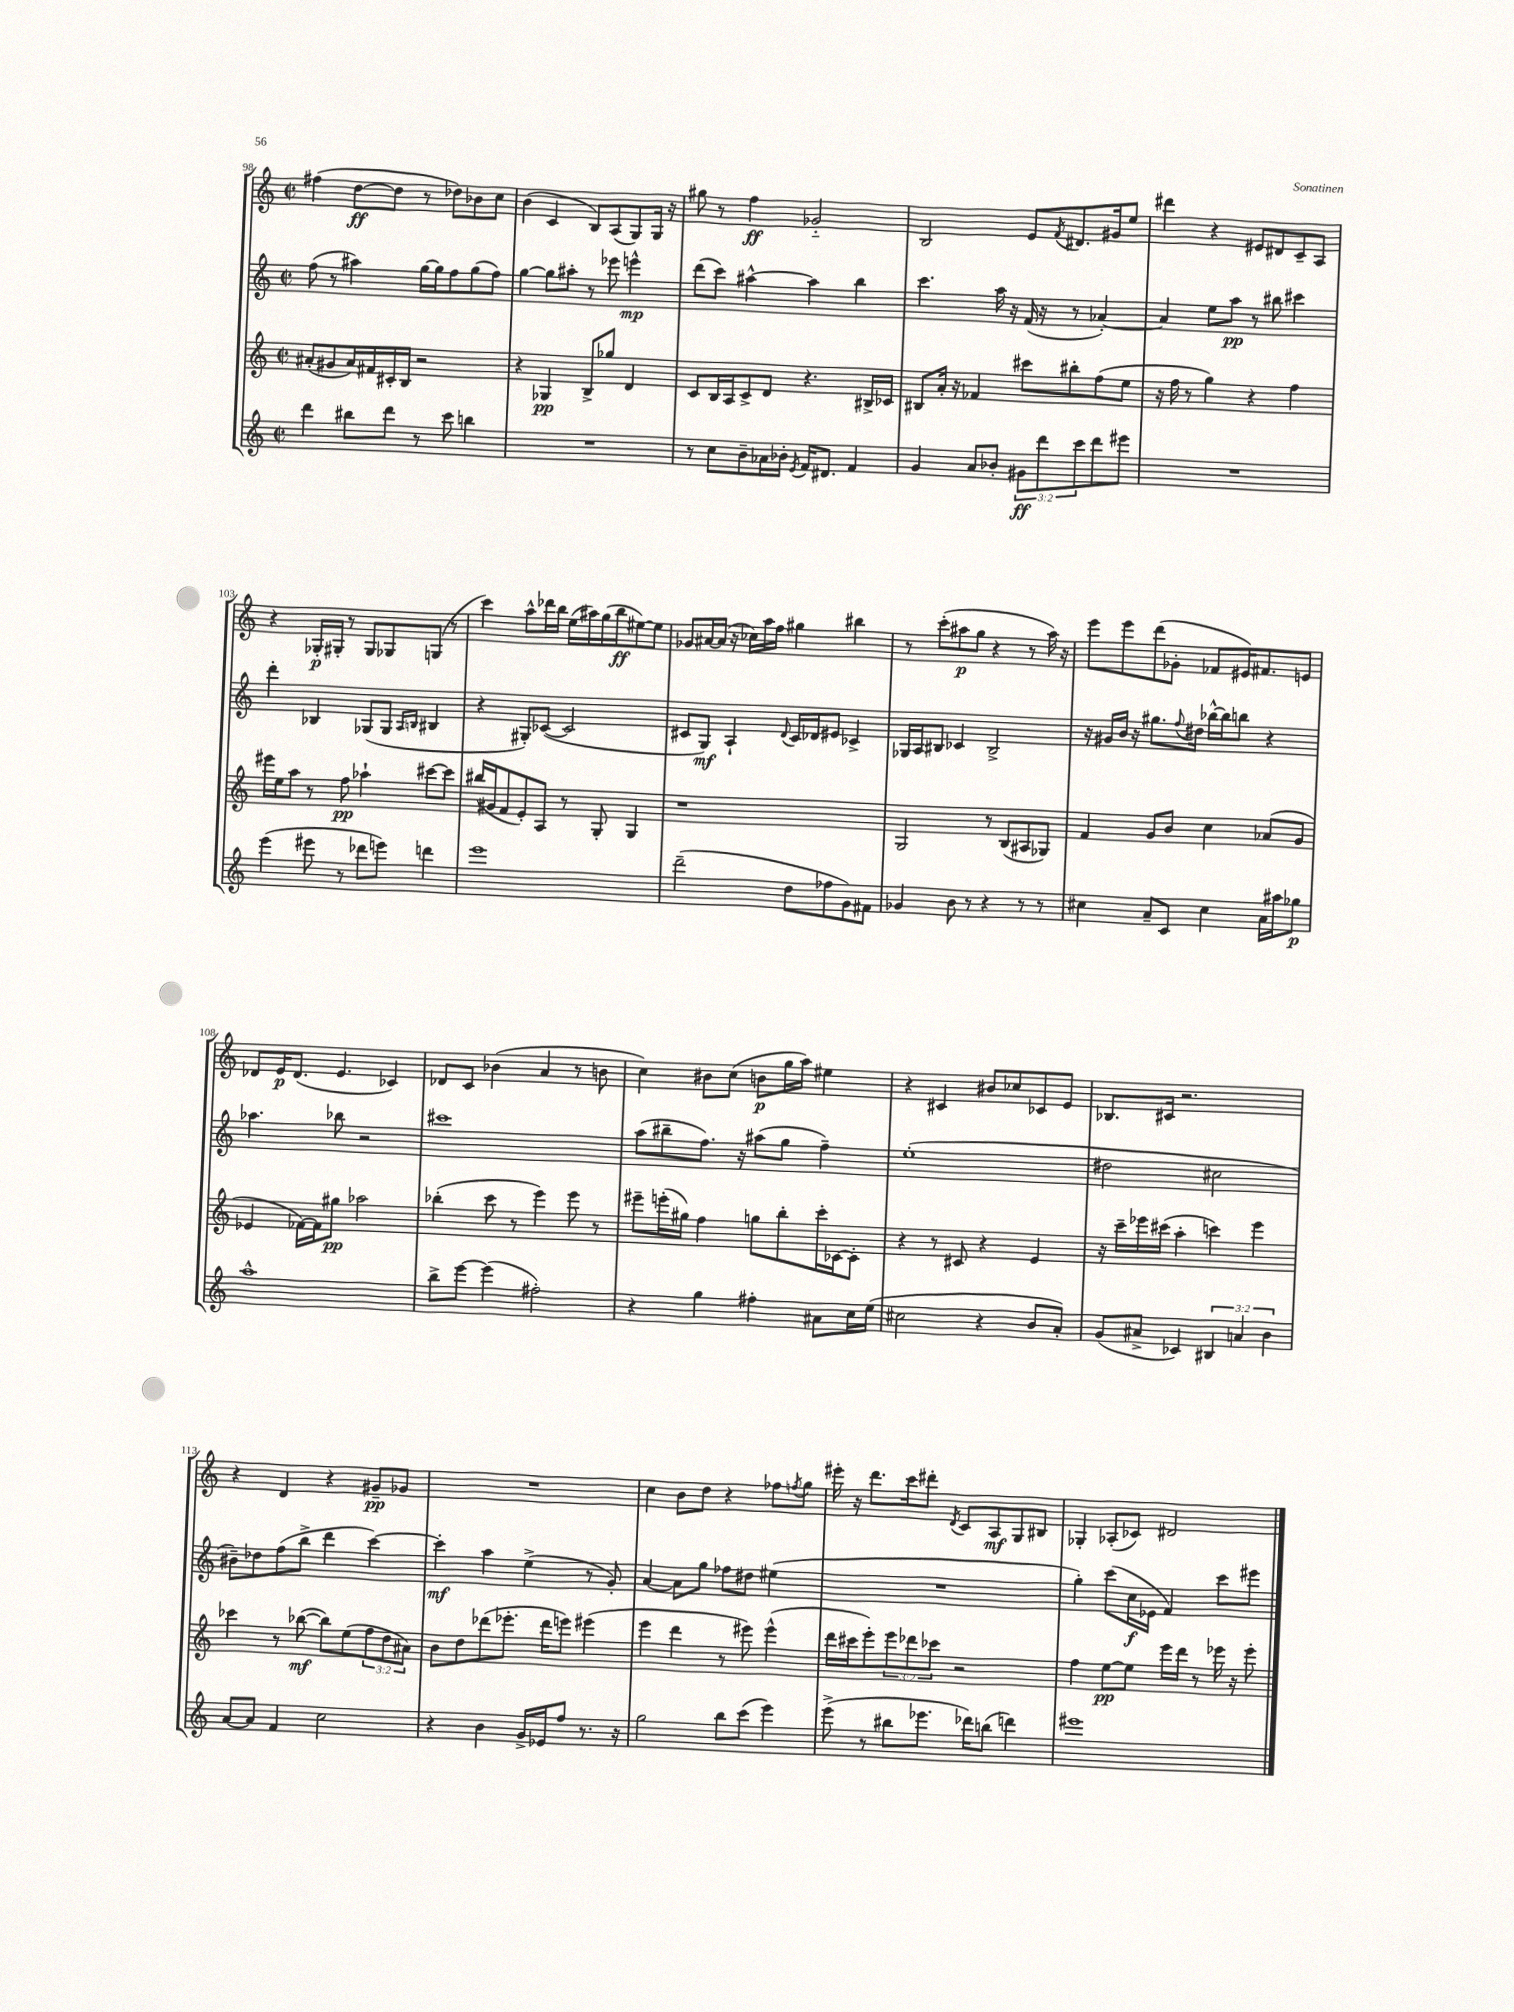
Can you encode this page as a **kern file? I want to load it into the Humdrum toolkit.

**kern	**kern	**kern	**kern
*staff4	*staff3	*staff2	*staff1
*clefG2	*clefG2	*clefG2	*clefG2
*k[]	*k[]	*k[]	*k[]
*M2/2	*M2/2	*M2/2	*M2/2
*met(c|)	*met(c|)	*met(c|)	*met(c|)
4ddd\	(8a#'/L	(8ff\	(4ff#\
.	8g#/	8r	.
8bb#\L	16a#/L)	4aa#\)	[8dd\L
.	16f#/	.	.
8ddd\J	16c#'/	.	8dd\]J
.	16B/JJ	.	.
8r	2r	[16gg\LL	8r
.	.	16gg\]J	.
8ccc\	.	8ff\	8dd-\L)
4bb\	.	(8gg\	8b-\
.	.	8ff\J)	8cc\J
=	=	=	=
1r	4r	[4gg\	(4b\
.	4G-/	8gg\]L	4c/
.	.	8aa#'\J	.
.	8B^/L	8r	8B/L)
.	8gg-/J	8eee-\	(8A/
.	4d/	4eee^^\	8G/)
.	.	.	16G/Jk
.	.	.	16r
=	=	=	=
8r	8c/L	(8ddd\L	8gg#\
8cc\L	16B/L	8ccc\J)	8r
.	16A/J	.	.
8b~\	8c^/	[4aa#^^\	4ff\
16a-\L	8d/J	.	.
16b-'\JJ	.	.	.
8qe/	.	.	.
16f/LK	4.r	4aa#\]	2g-'~/
8.d#/J	.	.	.
4f/	.	4bb\	.
.	16B#^/LL	.	.
.	16c-/JJ	.	.
=	=	=	=
4g/	8B#/L	4.ccc\	2B/
.	16a'/Jk	.	.
.	16r	.	.
8a/L	4f-/	.	.
8b-'/J	.	16aa\	.
.	.	16r	.
12g#\L	8ccc#\L	(16f/	8e/L
.	.	16r	.
12ddd\	.	.	.
.	.	.	8qf/
.	8bb#'\	8r	8.d#/
12ccc\	.	.	.
8ddd\	(8ff\	[4a-'/)	.
.	.	.	16g#/k
8eee#\J	8ee\J	.	8ee/J
=	=	=	=
1r	16r	4a-/]	4ddd#\
.	16ff\	.	.
.	8r	.	.
.	4gg\)	8ee\L	4r
.	.	8aa\J	.
.	4r	8r	8e#/L
.	.	8bb#\	8d#/
.	4ff\	4ccc#\	8c~/
.	.	.	8A/J
=	=	=	=
(4eee\	16eee#\LL	4ddd'\	4r
.	16ee\J	.	.
.	8aa\J	.	.
8eee#\	8r	4B-/	16G-'/LL
.	.	.	16G#'/JJ
8r	8ff\	.	8r
8ddd-\L	4aa-`\	(8G-/L	8G#/L
8eee\J)	.	8G-/J	8G-/
.	.	16qqA/LL	.
.	.	16qqB/JJ	.
4ddd\	[8ccc#\L	4B#/	(8G/J
.	8ccc#\]J	.	8r
=	=	=	=
1eee	(16bb#/LL	4r	4ccc\)
.	16g#/J	.	.
.	8f/	.	.
.	8e'/)	8G#'/L)	8aa^^\L
.	8A/J	([8c-/J	16ddd-\L
.	.	.	16bb\JJ
.	8r	2c-/]	(16ee\LL
.	.	.	16aa#\)
.	8G'/	.	(16gg\
.	.	.	16bb\J
.	4G/	.	[8ee#\)
.	.	.	8ee#\]J
=	=	=	=
(2ddd~\	1r	8c#/L	8g-/L
.	.	8G/J)	[16a#/L
.	.	.	(16a#/]JJ
.	.	4A`/	16r
.	.	.	16cc-\LL)
.	.	.	16aa\
.	.	.	16ff\JJ
.	.	8qqd/	.
8dd\L	.	16c#/LL	4gg#\
.	.	16d-/J	.
8ff-\	.	8e#/J	.
8g\)	.	4c-^/	4bb#\
8f#\J	.	.	.
=	=	=	=
4g-/	2G/	16G-/LL	8r
.	.	16A/J	.
.	.	8B#/J	(8ccc'\L
8b\	.	4c-/	8aa#\
8r	.	.	8gg\J
4r	8r	2B#^/	4r
.	(8B/L	.	.
8r	8A#/	.	8r
8r	8G-/J)	.	16aa#\)
.	.	.	16r
=	=	=	=
4cc#\	4f/	16r	8eee\L
.	.	16g#/LL	.
.	.	16b/JJ	8eee\
.	.	16r	.
8a~/L	8g/L	8.gg#\L	(8ddd\
8c/J	8b/J	.	8g-'\J
.	.	8qqff/	.
.	.	16dd#\Jk	.
4cc#\	4cc\	[16bb-^^\LL	8f-/L
.	.	16bb-\]J	.
.	.	8bb\J	16e#/K)
.	.	.	8.f#/
16a\LL	(8a-/L	4r	.
16aa#\J	.	.	.
8gg-\J	8g/J	.	8e/J
=	=	=	=
1aa^^	4e-/	4.aa-\	8d-/L
.	.	.	16e/K
.	.	.	(8.d-/J
.	[16f-\LL)	.	.
.	16f-\]J	.	.
.	8gg#\J	8bb-\	4.e/
.	2aa-\	2r	.
.	.	.	4c-/)
=	=	=	=
8bb^\L	(4bb-'\	1ccc#	8d-/L
[8eee\J	.	.	8c/J
(4eee\]	8ccc\	.	(4b-\
.	8r	.	.
2ff#'\)	4eee\)	.	4a/
.	8eee\	.	8r
.	8r	.	8b\
=	=	=	=
4r	8eee#~\L	(8aa\L	4cc\)
.	(16eee'\L	8bb#~\	.
.	16gg#\JJ)	.	.
4gg\	4ff\	8.ff\J)	8b#\L
.	.	.	(8cc\J
.	.	16r	.
4ff#'\	8gg\L	(8aa#\L	8b\L
.	8bb'\	8gg\J	16gg\L
.	.	.	16aa\JJ)
8a#\L	16ccc'\L	4ff~\)	4ee#\
.	[16c-\J	.	.
16cc\L	8c-'\]J	.	.
(16ee\JJ	.	.	.
=	=	=	=
2cc#\	4r	(1ee'	4r
.	8r	.	4c#/
.	8c#/	.	.
4r	4r	.	8b#/L
.	.	.	8cc-/
8b/L	4e/	.	8c-/
8a'/J)	.	.	8e/J
=	=	=	=
(8g/L	16r	2dd#\	8.B-/L
.	16ccc~\LL	.	.
8a#^/J	16eee-\	.	.
.	(16ccc#\JJ	.	16c#/Jk
4c-/)	4aa'\	.	2.r
6B#/	4ccc\)	2cc#\	.
6a/	.	.	.
.	4eee-\	.	.
6b\	.	.	.
=	=	=	=
[8a/L	4ccc-\	8b#~\L)	4r
8a/]J	.	8dd-\	.
4f/	8r	(8ff\	4d/
.	([8bb-\	8bb^\J	.
2cc\	8bb-\]L)	4ddd\	4r
.	(8ee\	.	.
.	12ff\	[4ccc\)	8g#~/L
.	12dd\	.	.
.	.	.	8g-/J
.	12a#\J)	.	.
=	=	=	=
4r	8b\L	4ccc'\]	1r
.	8dd\	.	.
4b\	(8ddd-\	4aa\	.
.	8.eee-'\J	.	.
16g^/LL	.	(4ee^\	.
16e-/J	16ddd-\LK	.	.
8ff/J	8eee\J)	.	.
8.r	(4eee#\	8r	.
.	.	8g'/)	.
16r	.	.	.
=	=	=	=
2gg\	4eee\	[4a/	4cc\
.	4ddd\	8a\]L	8b\L
.	.	8gg\J	8dd\J
8bb\L	8r	8ff-\L	4r
(8ccc\J	8eee#\)	8dd#\J	.
4eee\)	(4eee#^^\	(4ee#\	8ff-\L
.	.	.	8qff/
.	.	.	8gg\J
=	=	=	=
(8eee^\	16ddd\LL	1r	16eee#'\
.	16ccc#\J	.	16r
8r	8eee'\)	.	8.ddd\L
8bb#\L	12eee\	.	.
.	.	.	16ccc\k
.	12ddd-\	.	.
8.eee-\J	.	.	8ddd#'\J
.	12ccc-\J	.	.
.	.	.	8qd/
.	2r	.	8c/L
16ddd-\LK)	.	.	.
(8bb\J	.	.	8A/
4ddd\)	.	.	8G/
.	.	.	8B#/J
=	=	=	=
1eee#	4ff\	4gg'\)	4G-'/
.	[8ee\L	(8ccc\L	(8A-'/L
.	8ee\]J	16cc\L	8c-/J)
.	.	16e-\JJ	.
.	16eee\LL	4f/)	2d#/
.	16ddd\JJ	.	.
.	8r	.	.
.	16eee-\	8ccc\L	.
.	16r	.	.
.	8eee-'\	8eee#\J	.
==	==	==	==
*-	*-	*-	*-
